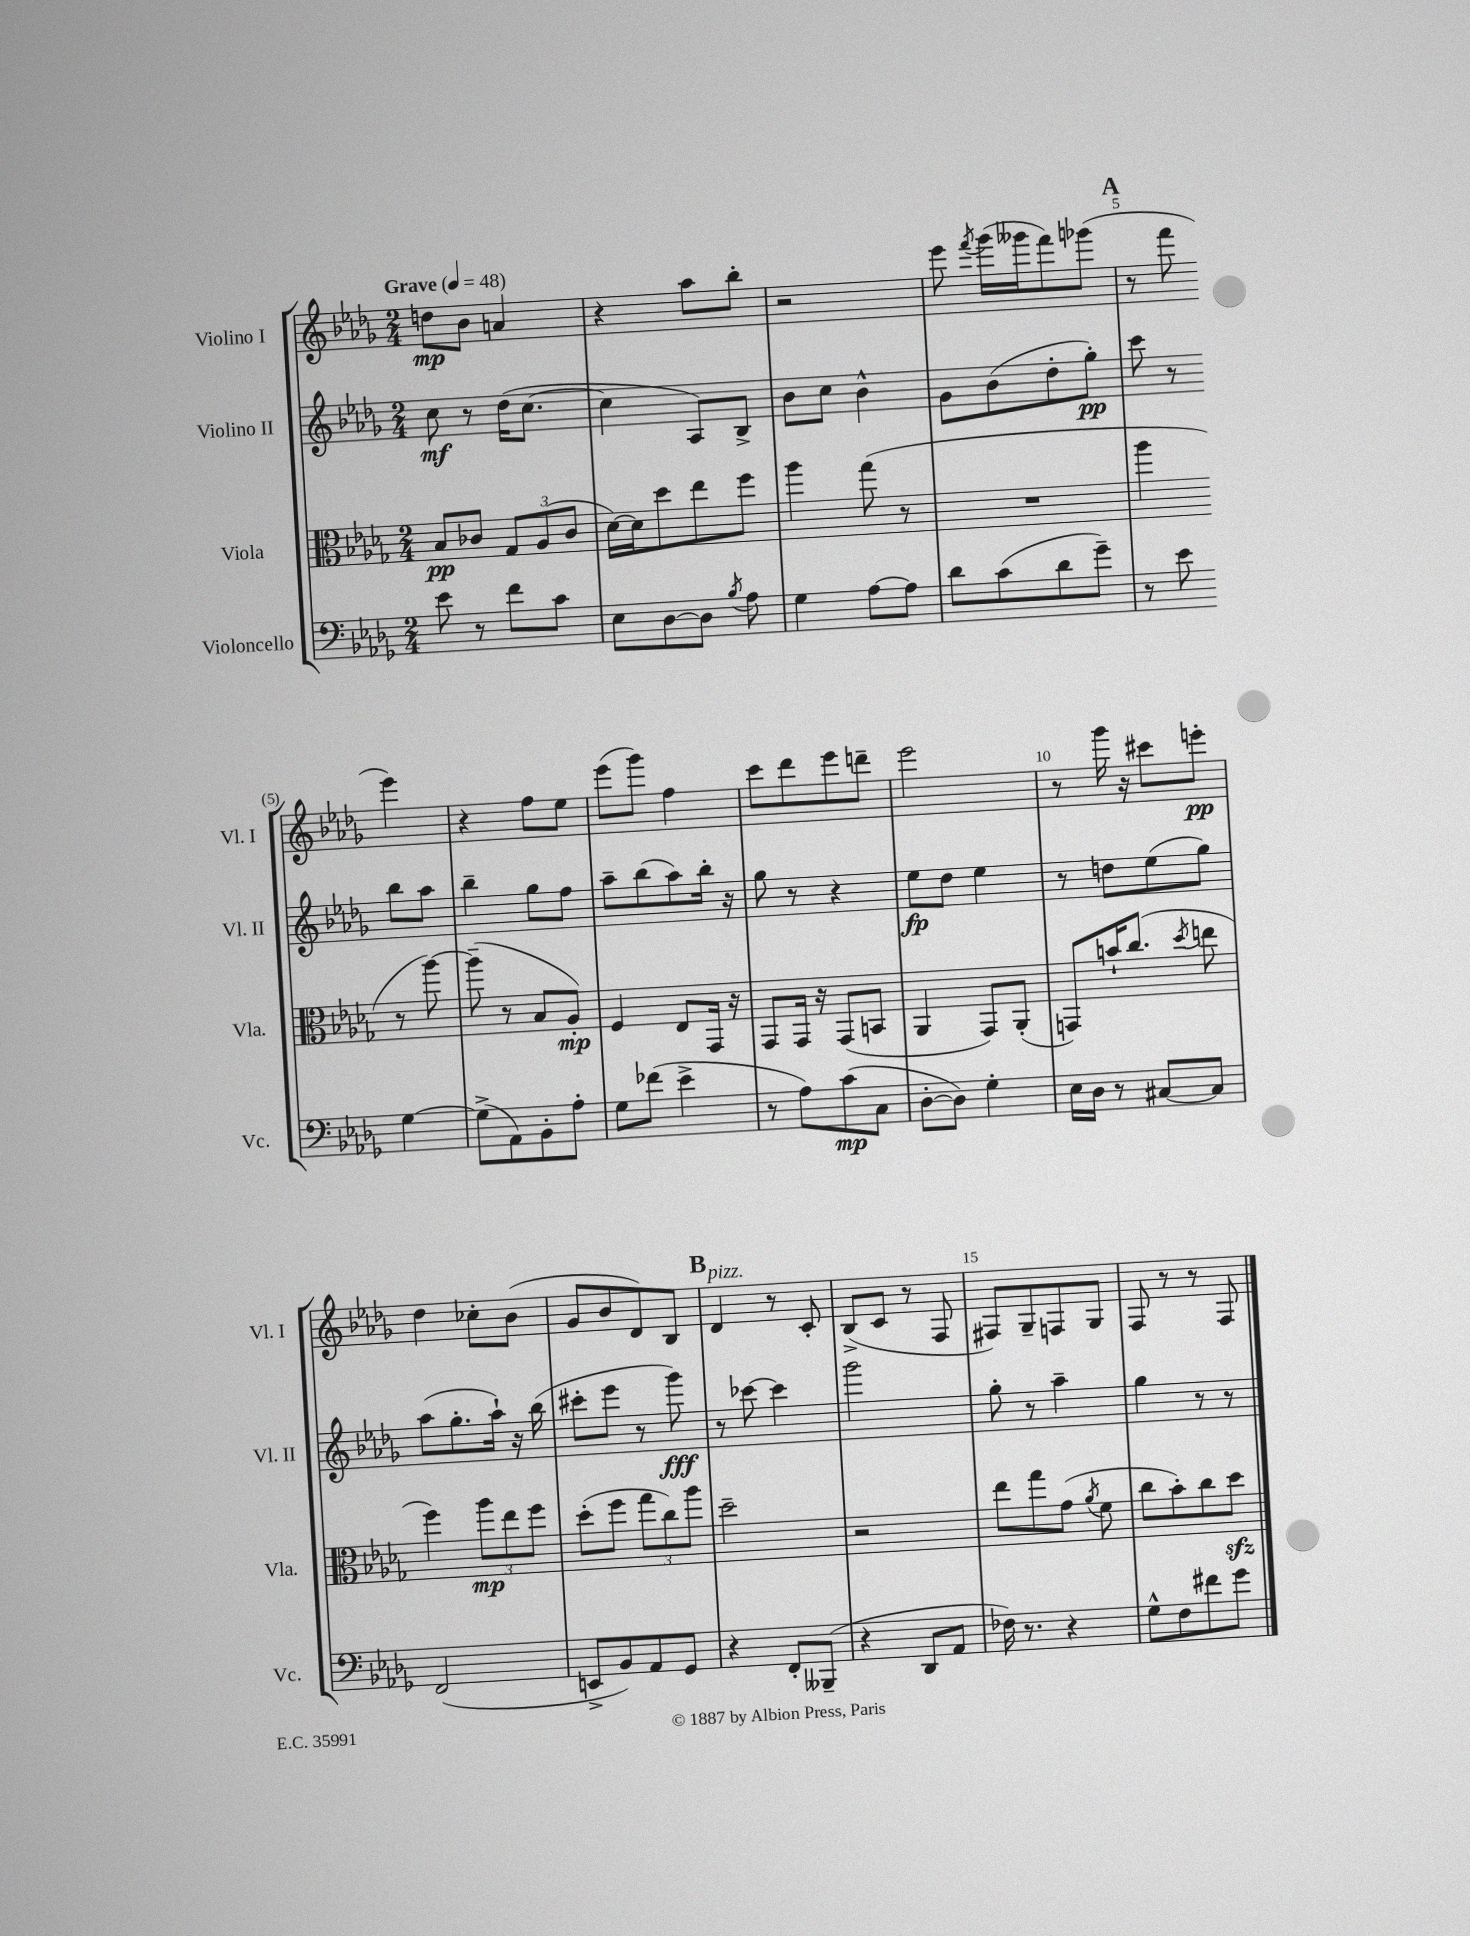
<<
\new StaffGroup <<
\new Staff = "s0" \with { instrumentName = "Violino I" shortInstrumentName = "Vl. I" } {
    \clef treble \key des \major \numericTimeSignature \time 2/4 \tempo "Grave" 4 = 48
    \autoBeamOff d''8[\mp bes'8] a'4 |
    r4 aes''8[ bes''8]-. |
    r2 |
    ees'''8 \acciaccatura { f'''8 } ges'''16[( geses'''16 f'''8) ges'''8]( |
    \mark \markup { \bold "A" } r8 f'''8 ees'''4) |
    r4 f''8[ ees''8] |
    ees'''8[( ges'''8]) f''4 |
    c'''8[ des'''8 ees'''8 d'''8]-- |
    ees'''2 |
    r8 ges'''16 r16 cis'''8[ e'''8]-.\pp |
    des''4 ces''8[-. bes'8]( |
    ges'8[ bes'8 des'8) bes8] |
    \mark \markup { \bold "B" } des'4^\markup { \italic "pizz." } r8 c'8-. |
    bes8[->( c'8] r8 f8 |
    fis8[) ges8-- f8 ges8] |
    f8 r8 r8 f8 \bar "|." |
}
\new Staff = "s1" \with { instrumentName = "Violino II" shortInstrumentName = "Vl. II" } {
    \clef treble \key des \major \numericTimeSignature \time 2/4
    \autoBeamOff c''8\mf r8 des''16[( c''8.]~ |
    c''4 aes8[) bes8]-> |
    bes'8[ c''8] bes'4-^ |
    ges'8[ bes'8( des''8-. ges''8]-.\pp) |
    \mark \markup { \bold "A" } c'''8 r8 bes''8[ aes''8] |
    bes''4-- ges''8[ f''8] |
    aes''8[-- bes''8( aes''8) bes''16]-. r16 |
    ges''8 r8 r4 |
    ees''8[\fp des''8] ees''4 |
    r8 d''8[ ees''8( ges''8]) |
    aes''8[( ges''8.-. aes''16]-!) r16 bes''16( |
    cis'''8[-. ees'''8] r8 ges'''8\fff) |
    \mark \markup { \bold "B" } r8 ces'''8~ ces'''4 |
    ges'''2 |
    ges''8-. r8 aes''4-- |
    ges''4 r8 r8 \bar "|." |
}
\new Staff = "s2" \with { instrumentName = "Viola" shortInstrumentName = "Vla." } {
    \clef alto \key des \major \numericTimeSignature \time 2/4
    \autoBeamOff bes8[\pp ces'8] \tuplet 3/2 { ges8[ aes8( ces'8] } |
    des'16[~) des'16 des''8 ees''8 f''8] |
    aes''4 ges''8( r8 |
    R2 |
    \mark \markup { \bold "A" } aes''4 r8 aes''8~) |
    aes''8--( r8 bes8[ aes8]-.\mp) |
    f4 ees8[ ges,16] r16 |
    ges,8[ ges,16] r16 ges,8[( b,8] |
    aes,4 ges,8[) aes,8]-.( |
    g,8[) b'16-! c''8.]( \acciaccatura { des''8 } e''8 |
    f''4) \tuplet 3/2 { aes''8[\mp ees''8 f''8] } |
    des''8[-.( f''8] \tuplet 3/2 { ges''8[ c''8) aes''8] } |
    \mark \markup { \bold "B" } des''2-- |
    r2 |
    ees''8[ ges''8 ges'8]( \acciaccatura { aes'8 } f'8 |
    c''8[ bes'8-.) c''8 des''8]\sfz \bar "|." |
}
\new Staff = "s3" \with { instrumentName = "Violoncello" shortInstrumentName = "Vc." } {
    \clef bass \key des \major \numericTimeSignature \time 2/4
    \autoBeamOff ees'8 r8 f'8[ c'8] |
    ees8[ des8~ des8] \acciaccatura { bes8 } aes8 |
    ges4 aes8[~ aes8] |
    des'8[ c'8( des'8 ges'8]--) |
    \mark \markup { \bold "A" } r8 ees'8 ges4~ |
    ges8[->( aes,8) bes,8-. aes8]-. |
    ges8[ fes'8]( ees'4-> |
    r8 aes8[) c'8\mp( c8] |
    des8[~-. des8]) ges4-. |
    ees16[ des16] r8 cis8[~ cis8] |
    f,2( |
    e,8[-> bes,8) aes,8 ges,8] |
    \mark \markup { \bold "B" } r4 f,8[-. beses,,8]--( |
    r4 des,8[ aes,8] |
    fes16) r8. r4 |
    ges8[-^ f8 fis'8 ges'8] \bar "|." |
}
>>
>>
\layout { \context { \Score \override BarNumber.break-visibility = ##(#f #t #t) barNumberVisibility = #(every-nth-bar-number-visible 5) } }
